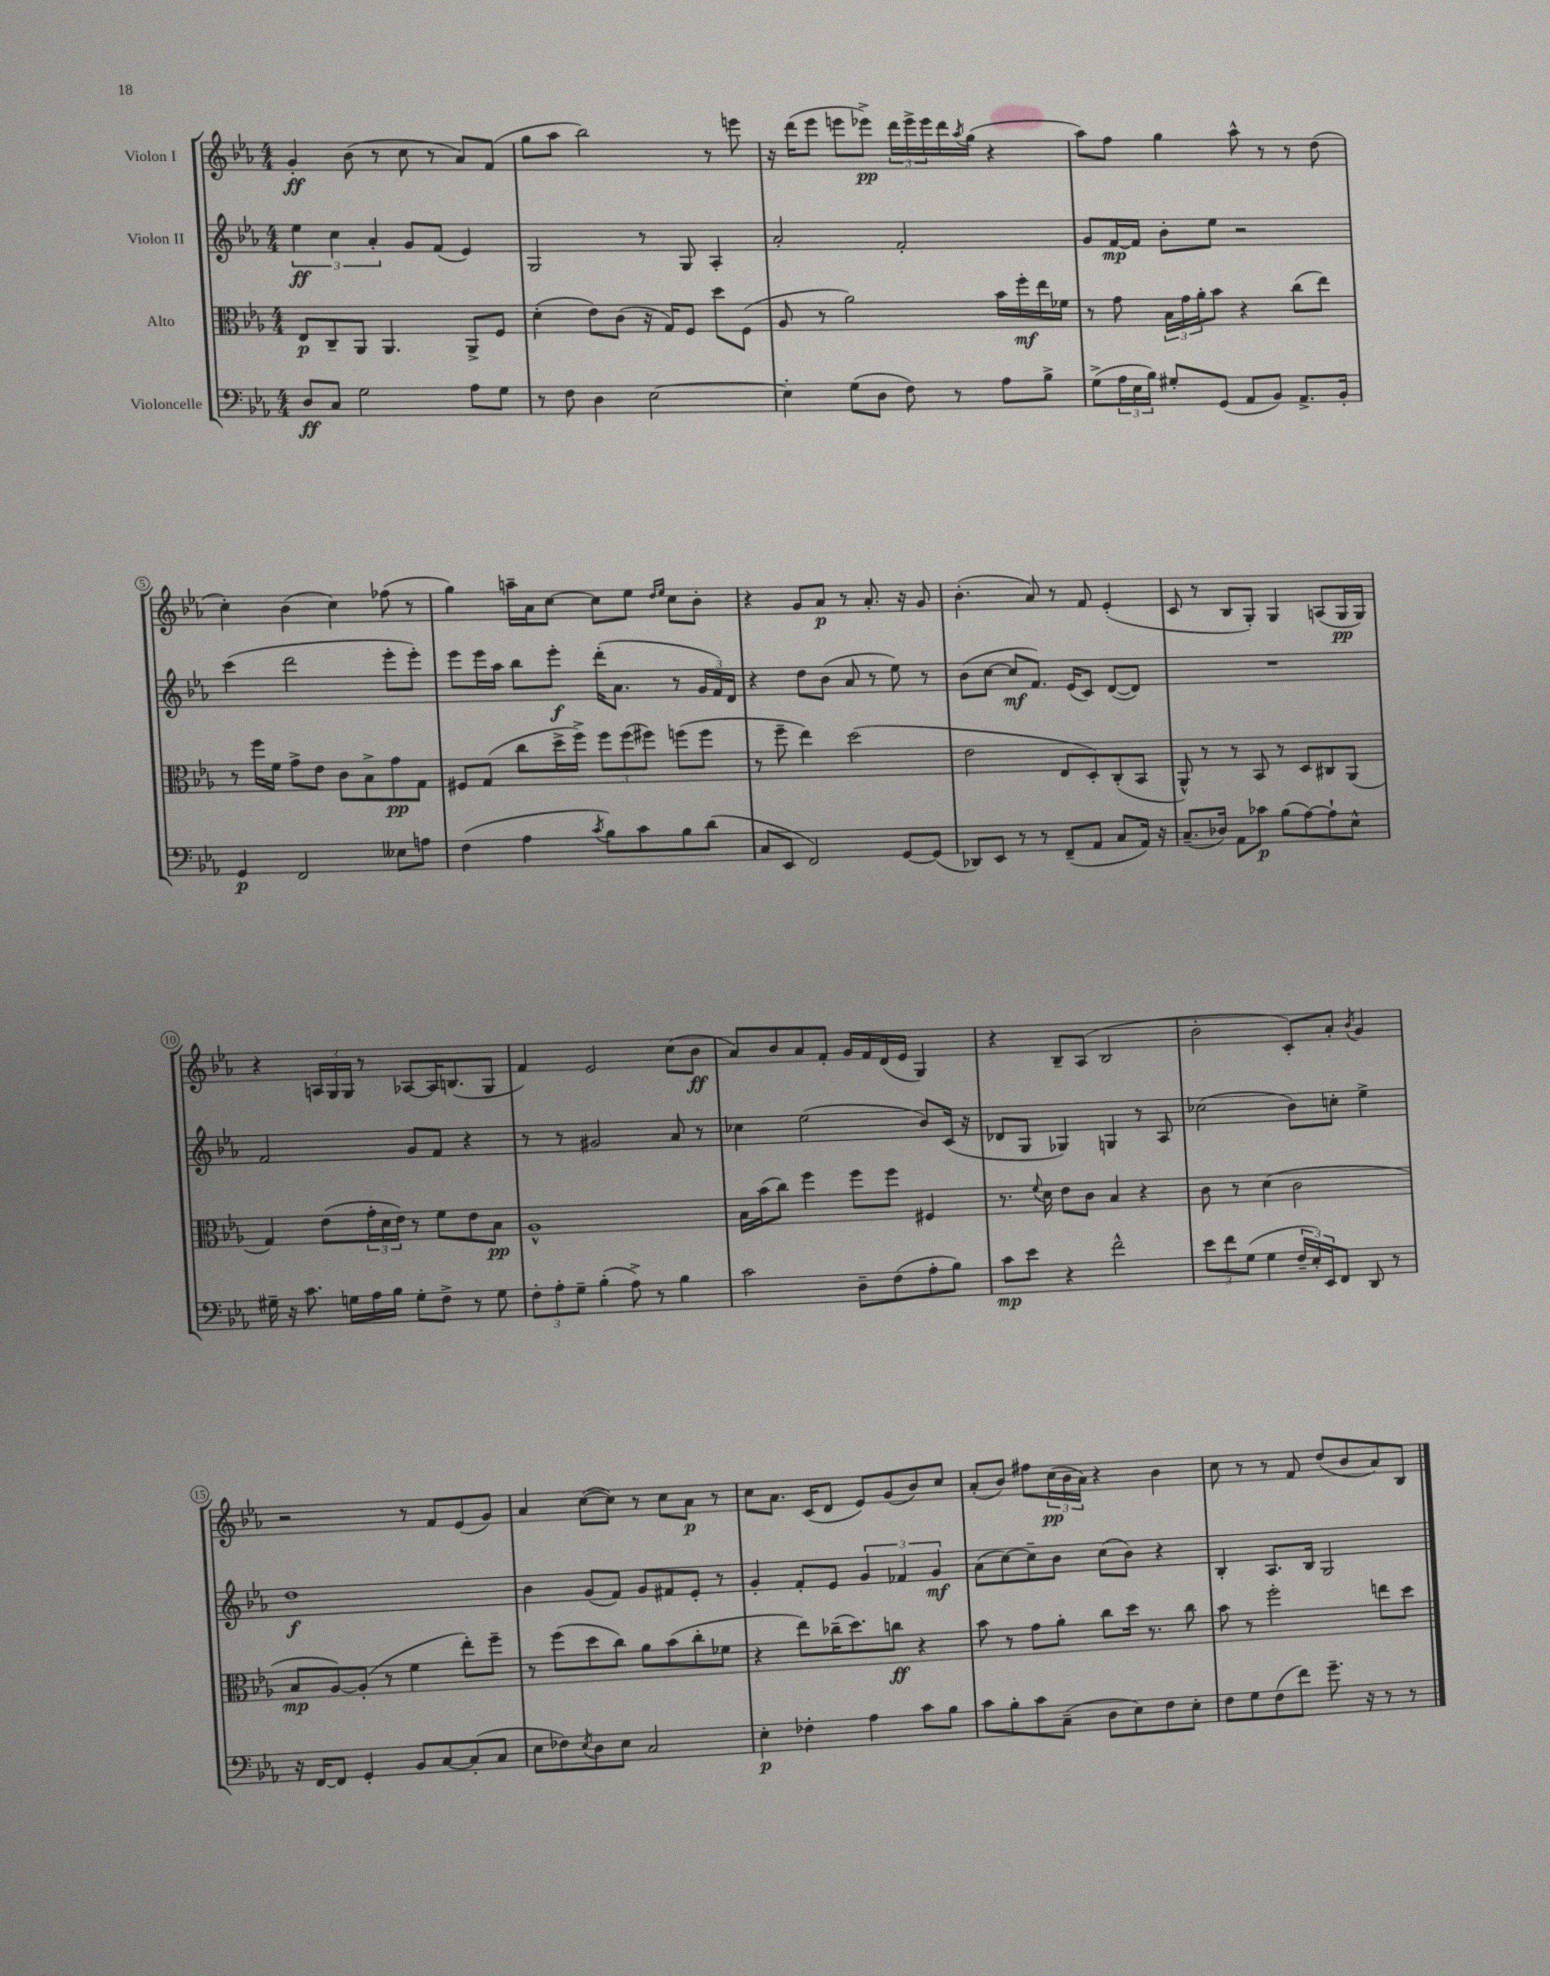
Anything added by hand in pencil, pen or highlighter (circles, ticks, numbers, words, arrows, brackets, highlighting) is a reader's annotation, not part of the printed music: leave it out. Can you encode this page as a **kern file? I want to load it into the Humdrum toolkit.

**kern	**dynam	**kern	**dynam	**kern	**dynam	**kern	**dynam
*part4	*part4	*part3	*part3	*part2	*part2	*part1	*part1
*staff4	*staff4	*staff3	*staff3	*staff2	*staff2	*staff1	*staff1
*I"Violoncelle	*	*I"Alto	*	*I"Violon II	*	*I"Violon I	*
*clefF4	*	*clefC3	*	*clefG2	*	*clefG2	*
*k[b-e-a-]	*	*k[b-e-a-]	*	*k[b-e-a-]	*	*k[b-e-a-]	*
*M4/4	*	*M4/4	*	*M4/4	*	*M4/4	*
=1	=1	=1	=1	=1	=1	=1	=1
8D/L	ff	8E-/L	p	6ee-\	ff	4g'/	ff
8C/J	.	8C~/	.	.	.	.	.
.	.	.	.	6cc\	.	.	.
2G\	.	8AA-/J	.	.	.	(8b-\	.
.	.	.	.	6a-'/	.	.	.
.	.	4.AA-/	.	.	.	8r	.
.	.	.	.	8g/L	.	8cc\	.
.	.	.	.	(8f/J	.	8r	.
8A-\L	.	8AA-^/L	.	4e-/)	.	8a-/L)	.
8G\J	.	8F/J	.	.	.	(8f/J	.
=2	=2	=2	=2	=2	=2	=2	=2
8r	.	(4d'\	.	2G/	.	8gg\L	.
8F\	.	.	.	.	.	8aa-\J	.
4D\	.	8e-\L)	.	.	.	2bb-\)	.
.	.	(8c\J	.	.	.	.	.
[2E-\	.	16r	.	8r	.	.	.
.	.	16G/KL)	.	.	.	.	.
.	.	8F/J	.	8G/	.	.	.
.	.	8dd\L	.	4A-'/	.	8r	.
.	.	(8F\J	.	.	.	8eeen\	.
=3	=3	=3	=3	=3	=3	=3	=3
4E-'\]	.	8A-/	.	2a-'/	.	16r	.
.	.	.	.	.	.	(16ddd\KL	.
.	.	8r	.	.	.	8eee-\J	.
(8G\L	.	2a-\)	.	.	.	8eeen\L	.
8D\J	.	.	.	.	.	8eee-X^\J)	pp
8F\)	.	.	.	2f'/	.	24ddd\LL	.
.	.	.	.	.	.	24eee-^\	.
.	.	.	.	.	.	24eee-\	.
8r	.	.	.	.	.	16ddd\	.
.	.	.	.	.	.	8qaa-/	.
.	.	.	.	.	.	(16gg\JJ	.
8A-\L	.	16b-\LL	.	.	.	4r	.
.	.	16ff'\	mf	.	.	.	.
8B-^\J	.	16ee-\	.	.	.	.	.
.	.	16f-X\JJ	.	.	.	.	.
=4	=4	=4	=4	=4	=4	=4	=4
(8G^\L	.	8r	.	8g/L	.	8aa-\L)	.
24A-\L	.	8g\	.	[16f/L	mp	8ff\J	.
24E-\	.	.	.	.	.	.	.
.	.	.	.	16f/JJ]	.	.	.
24B-\JJ)	.	.	.	.	.	.	.
8G#X'/L	.	24B-\LL	.	8b-'\L	.	4gg\	.
.	.	24g\	.	.	.	.	.
.	.	24a-'\J	.	.	.	.	.
(8GG/J	.	8b-\J	.	8ee-\J	.	.	.
8AA-/L	.	4r	.	2r	.	8aa-^^\	.
8BB-/J)	.	.	.	.	.	8r	.
8.AA-^/L	.	(8cc\L	.	.	.	8r	.
.	.	8ee-\J)	.	.	.	(8dd\	.
16BB-'/Jk	.	.	.	.	.	.	.
!!LO:LB:g=z
=5	=5	=5	=5	=5	=5	=5	=5
4GG/	p	8r	.	(4ccc\	.	4cc'\)	.
.	.	16ff\LL	.	.	.	.	.
.	.	16f\JJ	.	.	.	.	.
2FF/	.	8g^\L	.	2ddd\	.	(4b-\	.
.	.	8e-\J	.	.	.	.	.
.	.	8c\L	.	.	.	4cc\)	.
.	.	8B-^\	.	.	.	.	.
8E--X\L	.	8g\	pp	8eee-'\L	.	(8ff-X\	.
8An\J	.	8G\J	.	8eee-'\J)	.	8r	.
=6	=6	=6	=6	=6	=6	=6	=6
(4F\	.	8F#X/L	.	8eee-\L	.	4gg\)	.
.	.	(8G/J	.	16eee-\L	.	.	.
.	.	.	.	16aa-\JJ	.	.	.
4A-\	.	8cc\L	.	8bb-\L	.	16aan~\LL	.
.	.	.	.	.	.	16a-\J	.
.	.	16dd^\L	.	8eee-'\J	f	[8cc\J	.
.	.	16ff^\JJ)	.	.	.	.	.
8qc/	.	.	.	.	.	.	.
8B-\L)	.	12ff\L	.	(16ddd'\KL	.	8cc\L]	.
.	.	.	.	8.a-\J	.	.	.
.	.	(12ff\	.	.	.	.	.
8c\	.	.	.	.	.	8ee-\J	.
.	.	12ff#X\J)	.	.	.	.	.
.	.	.	.	.	.	16qqdd/LL	.
.	.	.	.	.	.	16qqee-/JJ	.
8B-\	.	(8ffn\L	.	8r	.	8cc\L	.
(8d\J	.	8ff\J	.	24g/LL	.	8b-'\J	.
.	.	.	.	24f/)	.	.	.
.	.	.	.	24d/JJ	.	.	.
=7	=7	=7	=7	=7	=7	=7	=7
8C/L	.	8r	.	4r	.	4r	.
8EE-/J	.	8ff~\	.	.	.	.	.
2FF/)	.	4ee-\)	.	8dd\L	.	8g/L	.
.	.	.	.	(8b-\J	.	8a-/J	p
.	.	(2dd\	.	8a-/	.	8r	.
.	.	.	.	8r	.	8.a-'/	.
[8GG/L	.	.	.	8ee-\)	.	.	.
.	.	.	.	.	.	16r	.
(8GG/J]	.	.	.	8r	.	8g/	.
=8	=8	=8	=8	=8	=8	=8	=8
8DD-X/L)	.	2e-\	.	(8b-\L	.	(4.b-'\	.
8EE-/J	.	.	.	[8cc\J	.	.	.
8r	.	.	.	8cc/L]	mf	.	.
8r	.	.	.	8.f/J)	.	8a-/)	.
(8FF~/L	.	8E-/L	.	.	.	8r	.
.	.	.	.	(16e-/KL	.	.	.
8AA-/J	.	8D'/)	.	8c/J)	.	8f/	.
8C/L	.	(8C'/	.	([8d/L	.	(4e-'/	.
16AA-/Jk)	.	8BB-/J	.	8d/J])	.	.	.
16r	.	.	.	.	.	.	.
=9	=9	=9	=9	=9	=9	=9	=9
(8.C~/L	.	8AA-^^/)	.	1r	.	8c/	.
.	.	8r	.	.	.	8r	.
16D-X/Jk)	.	.	.	.	.	.	.
8AA-\L	.	8r	.	.	.	8B-/L	.
8c-X\J	p	8BB-/	.	.	.	8G'/J)	.
(8B-\L	.	8r	.	.	.	4G/	.
[8A-\)	.	8D/L	.	.	.	.	.
8A-`\]	.	8C#X/	.	.	.	(8An/L	.
8E-^^\J	.	(8AA-/J	.	.	.	16G/L	pp
.	.	.	.	.	.	16G/JJ)	.
!!LO:LB:g=z
=10	=10	=10	=10	=10	=10	=10	=10
16G#X~\	.	4G/)	.	2f/	.	4r	.
16r	.	.	.	.	.	.	.
8.c\	.	.	.	.	.	.	.
.	.	(8e-\L	.	.	.	24An/LL	.
.	.	.	.	.	.	24G/	.
16Gn\LL	.	.	.	.	.	.	.
.	.	.	.	.	.	24G/JJ	.
16A-\	.	24g'\L	.	.	.	8r	.
.	.	24d\	.	.	.	.	.
16B-\JJ	.	.	.	.	.	.	.
.	.	24e-\JJ)	.	.	.	.	.
8G'\L	.	8r	.	8g/L	.	[8A-X/L	.
8F^\J	.	8f\L	.	8f/J	.	16A-/K]	.
.	.	.	.	.	.	(8.Bn/	.
8r	.	8e-\	.	4r	.	.	.
8G\	.	8B-\J	pp	.	.	8G/J	.
=11	=11	=11	=11	=11	=11	=11	=11
12F'\L	.	1A-^^	.	8r	.	4f/)	.
12A-'\	.	.	.	.	.	.	.
.	.	.	.	8r	.	.	.
12G~\J	.	.	.	.	.	.	.
(4B-'\	.	.	.	2g#X/	.	2e-/	.
8A-^\)	.	.	.	.	.	.	.
8r	.	.	.	.	.	.	.
4B-\	.	.	.	8a-/	.	(8cc\L	.
.	.	.	.	8r	.	8b-\J	ff
=12	=12	=12	=12	=12	=12	=12	=12
2c\	.	16B-\LL	.	4cc-X\	.	8a-/L)	.
.	.	(16b-\J	.	.	.	.	.
.	.	8cc\J)	.	.	.	8b-/	.
.	.	4ff\	.	(2ee-\	.	8a-/	.
.	.	.	.	.	.	8f'/J	.
8D~\L	.	8ff\L	.	.	.	16g/LL	.
.	.	.	.	.	.	16f/	.
(8F\	.	8ff\J	.	.	.	(16d/	.
.	.	.	.	.	.	16e-/JJ	.
8A-'\	.	4F#X/	.	8b-/L)	.	4G/)	.
8B-\J)	.	.	.	(16c/Jk	.	.	.
.	.	.	.	16r	.	.	.
=13	=13	=13	=13	=13	=13	=13	=13
8c\L	mp	8.r	.	8d-X/L	.	4r	.
8e-\J	.	.	.	8G/J	.	.	.
.	.	8qqf/	.	.	.	.	.
.	.	16d\	.	.	.	.	.
4r	.	8e-\L	.	4G-X/)	.	8B-~/L	.
.	.	8c\J	.	.	.	(8A-/J	.
2f^^\	.	4B-/	.	4Gn/	.	2B-/	.
.	.	4r	.	8r	.	.	.
.	.	.	.	8A-/	.	.	.
=14	=14	=14	=14	=14	=14	=14	=14
12e-\L	.	8c\	.	(2cc-X\	.	2b-'\	.
12f\	.	.	.	.	.	.	.
.	.	8r	.	.	.	.	.
(12G\J	.	.	.	.	.	.	.
4G\	.	(4d\	.	.	.	.	.
24F~/LL	.	2c\	.	8b-\L)	.	8c'/L)	.
24E-'/)	.	.	.	.	.	.	.
24EE-/J	.	.	.	.	.	.	.
8FF/J	.	.	.	8ccn'\J	.	8a-'/J	.
.	.	.	.	.	.	8qb-/	.
8DD/	.	.	.	4ee-^\	.	4g/	.
8r	.	.	.	.	.	.	.
!!LO:LB:g=z
=15	=15	=15	=15	=15	=15	=15	=15
16r	.	8B-/L	mp	1dd	f	2r	.
[16FF/KL	.	.	.	.	.	.	.
8FF/J]	.	[8A-/)	.	.	.	.	.
4GG'/	.	(8A-'/J]	.	.	.	.	.
.	.	8r	.	.	.	.	.
8BB-/L	.	4f\	.	.	.	8r	.
[8C/	.	.	.	.	.	8f/L	.
(8C'/]	.	8ee-'\L)	.	.	.	(8e-/	.
8C/J	.	8ff~\J	.	.	.	8g/J)	.
=16	=16	=16	=16	=16	=16	=16	=16
8E-\L	.	8r	.	4b-\	.	4a-/	.
8F-X\)	.	(8ff\L	.	.	.	.	.
8qE-/	.	.	.	.	.	.	.
8D\	.	8dd\	.	(8g/L	.	([8cc\L	.
8E-\J	.	8cc\J)	.	8f/J)	.	8cc\J])	.
2C/	.	8a-\L	.	8g/L	.	8r	.
.	.	(8b-\	.	8f#X/	.	8cc\L	.
.	.	8cc'\	.	8e-'/J	.	8a-\J	p
.	.	8f-X\J	.	8r	.	8r	.
=17	=17	=17	=17	=17	=17	=17	=17
4E-'\	p	4r	.	4g'/	.	8cc\L	.
.	.	.	.	.	.	8.a-\J	.
4F-X'\	.	8ee-\L)	.	8f'/L	.	.	.
.	.	.	.	.	.	(16c/KL	.
.	.	(16cc-X~\K	.	8e-/J	.	8d/J	.
.	.	8.dd\)	.	.	.	.	.
4A-\	.	.	.	6g/	.	8e-/L)	.
.	.	8ccn\J	ff	.	.	(8g/	.
.	.	.	.	6f-X/	.	.	.
8c\L	.	4r	.	.	.	8b-/)	.
.	.	.	.	6g/	mf	.	.
8B-\J	.	.	.	.	.	8cc/J	.
=18	=18	=18	=18	=18	=18	=18	=18
8c\L	.	8b-\	.	(8a-\L	.	(8a-'/L	.
8B-'\	.	8r	.	[8cc\)	.	8b-/J)	.
8c\	.	8g\L	.	8cc~\]	.	8ff#X\L	.
(8C~\J	.	8a-'\J	.	8b-\J	.	(24cc\L	pp
.	.	.	.	.	.	24b-\	.
.	.	.	.	.	.	24a-\JJ)	.
8D\L	.	8cc\L	.	(8cc\L	.	4r	.
8E-\)	.	16dd\Jk	.	8b-\J)	.	.	.
.	.	8.r	.	.	.	.	.
8F\	.	.	.	4r	.	4b-\	.
8E-'\J	.	8cc\	.	.	.	.	.
=19	=19	=19	=19	=19	=19	=19	=19
8F\L	.	8b-\	.	4B-'/	.	8cc\	.
8G\	.	8r	.	.	.	8r	.
(8F\	.	2ff'\	.	8.A-/L	.	8r	.
8f\J)	.	.	.	.	.	8f/	.
.	.	.	.	16B-/Jk	.	.	.
8.g~\	.	.	.	2G/	.	(8dd/L	.
.	.	.	.	.	.	8b-/	.
16r	.	.	.	.	.	.	.
8r	.	8een\L	.	.	.	8a-/)	.
8r	.	8dd\J	.	.	.	8B-/J	.
==	==	==	==	==	==	==	==
*-	*-	*-	*-	*-	*-	*-	*-
